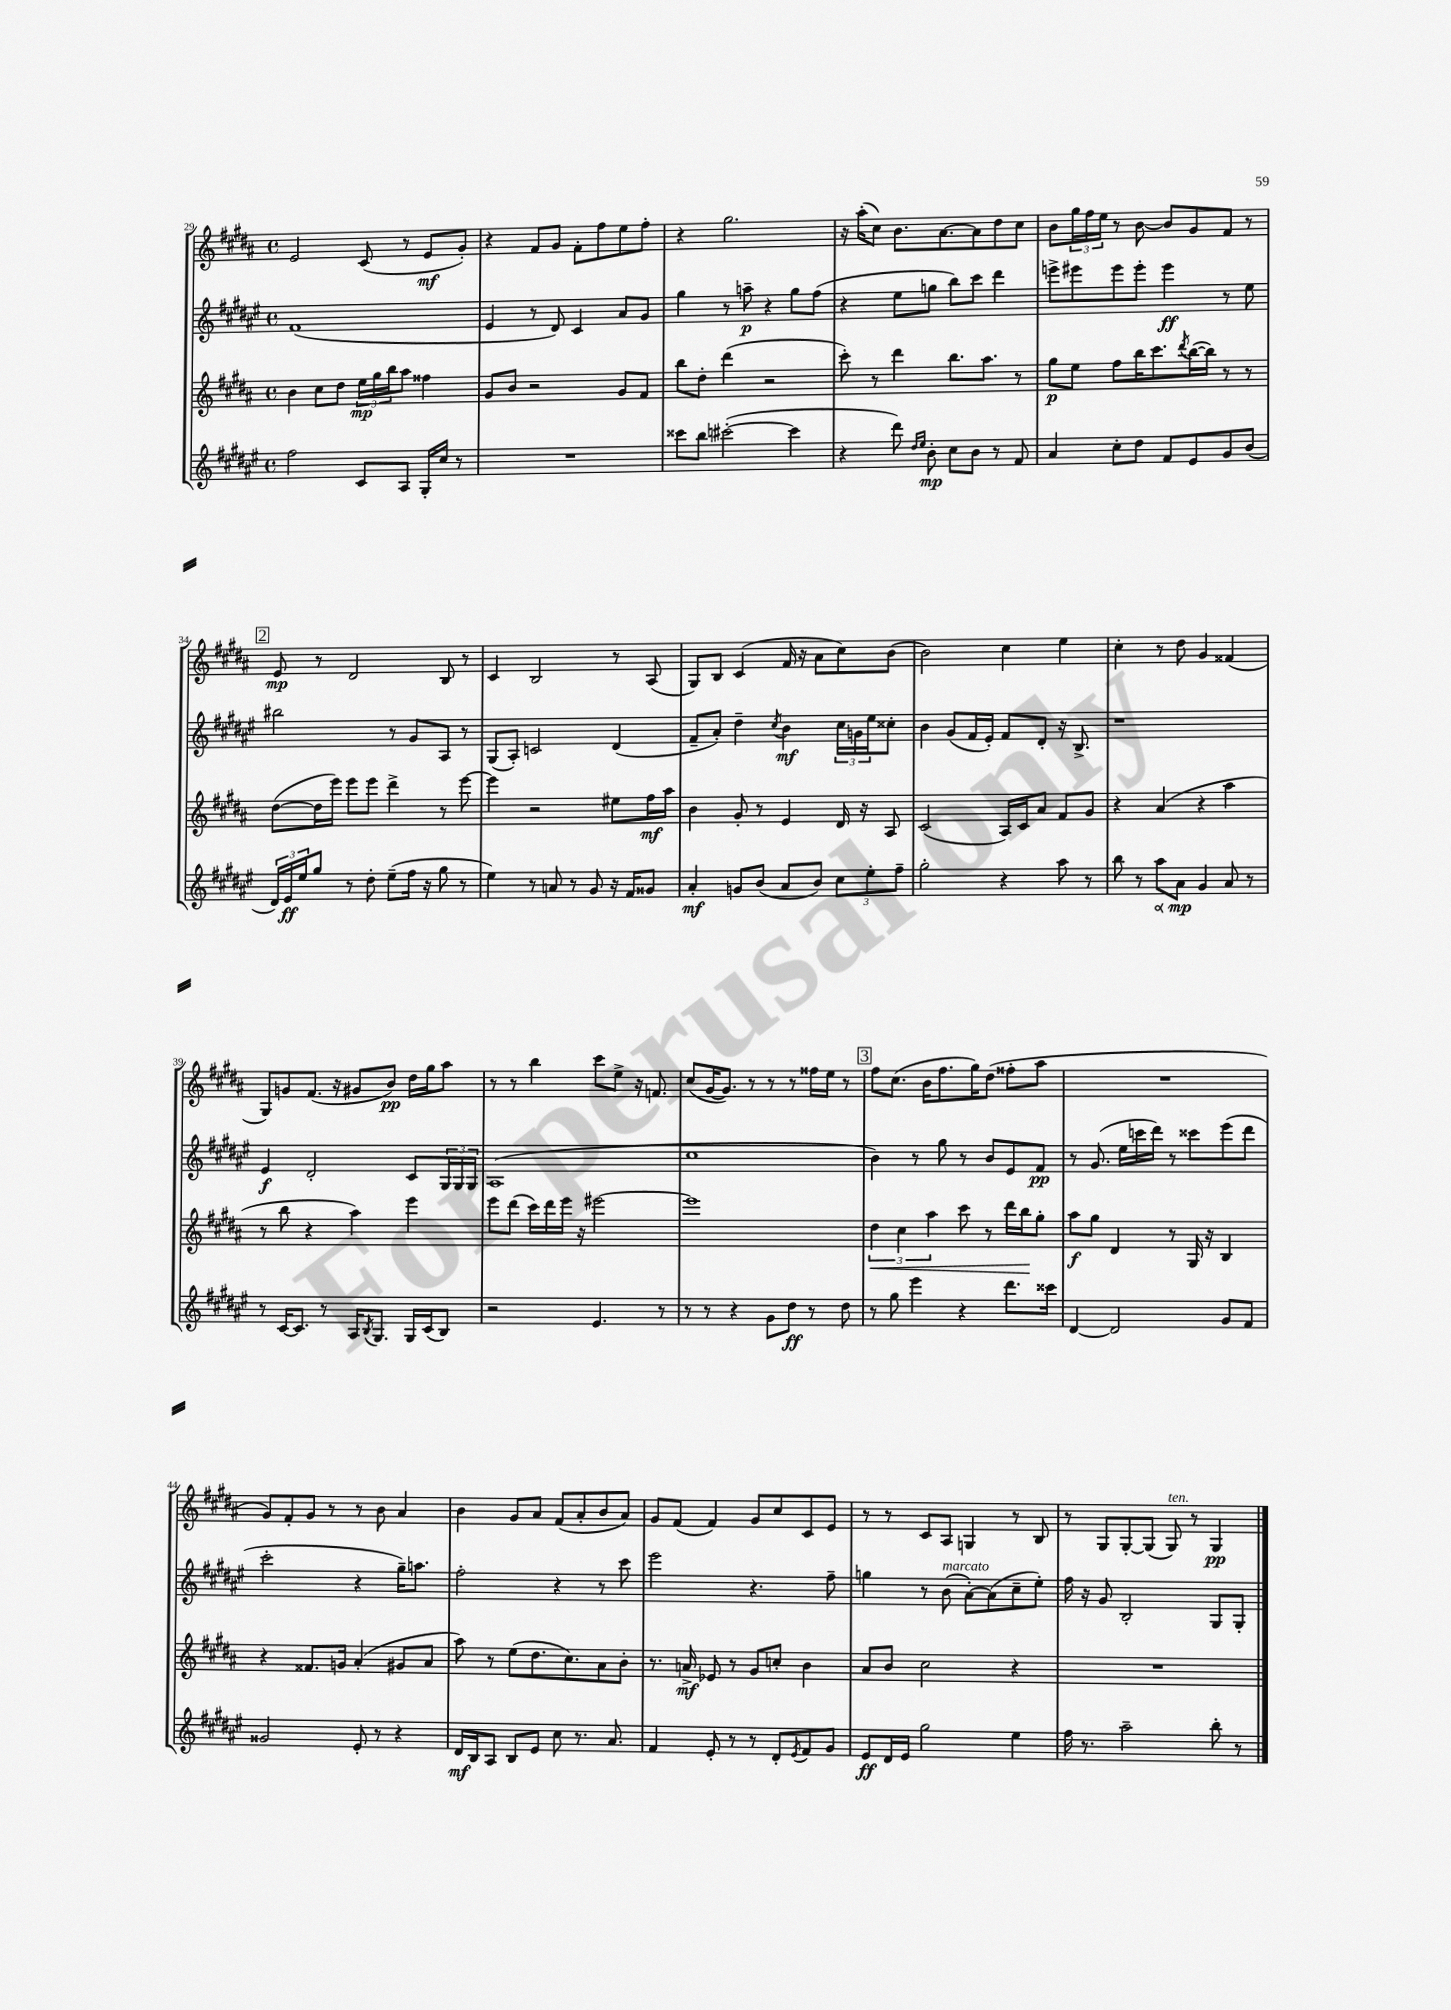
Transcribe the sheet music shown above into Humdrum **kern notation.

**kern	**dynam	**kern	**dynam	**kern	**dynam	**kern	**dynam
*part4	*part4	*part3	*part3	*part2	*part2	*part1	*part1
*staff4	*staff4	*staff3	*staff3	*staff2	*staff2	*staff1	*staff1
*clefG2	*	*clefG2	*	*clefG2	*	*clefG2	*
*k[f#c#g#d#a#e#]	*	*k[f#c#g#d#a#]	*	*k[f#c#g#d#a#e#]	*	*k[f#c#g#d#a#]	*
*M4/4	*	*M4/4	*	*M4/4	*	*M4/4	*
*met(c)	*	*met(c)	*	*met(c)	*	*met(c)	*
=29	=29	=29	=29	=29	=29	=29	=29
2ff#\	.	4b\	.	(1f#	.	2e/	.
.	.	8cc#\L	.	.	.	.	.
.	.	8dd#\J	.	.	.	.	.
8c#/L	.	24ee\LL	mp	.	.	(8c#/	.
.	.	24gg#\	.	.	.	.	.
.	.	24bb\J	.	.	.	.	.
8A#/J	.	8aa#\J	.	.	.	8r	.
16G#'/LL	.	4ff##X\	.	.	.	8e/L	mf
16cc#/JJ	.	.	.	.	.	.	.
8r	.	.	.	.	.	8g#'/J)	.
=30	=30	=30	=30	=30	=30	=30	=30
1r	.	8g#/L	.	4e#/	.	4r	.
.	.	8b/J	.	.	.	.	.
.	.	2r	.	8r	.	8f#/L	.
.	.	.	.	8d#/)	.	8g#/J	.
.	.	.	.	4c#/	.	8f#'\L	.
.	.	.	.	.	.	8ff#\	.
.	.	8g#/L	.	8a#/L	.	8ee\	.
.	.	8f#/J	.	8g#/J	.	8ff#'\J	.
=31	=31	=31	=31	=31	=31	=31	=31
8ccc##X\L	.	8bb\L	.	4gg#\	.	4r	.
8bb\J	.	8dd#'\J	.	.	.	.	.
([2ccc#X'\	.	(4ddd#\	.	8r	.	2.gg#\	.
.	.	.	.	8aan~\	p	.	.
.	.	2r	.	4r	.	.	.
4ccc#\]	.	.	.	8gg#\L	.	.	.
.	.	.	.	(8ff#\J	.	.	.
=32	=32	=32	=32	=32	=32	=32	=32
4r	.	8ccc#'\)	.	4r	.	16r	.
.	.	.	.	.	.	(16aa#'\KL	.
.	.	8r	.	.	.	8cc#\J)	.
8ddd#\)	.	4ddd#\	.	8ee#\L	.	8.b\L	.
16qqdd#/LL	.	.	.	.	.	.	.
16qqee#/JJ	.	.	.	.	.	.	.
8b'\	mp	.	.	8ggn\J	.	.	.
.	.	.	.	.	.	[8.a#\	.
8cc#\L	.	8.bb\L	.	8bb\L)	.	.	.
8b\J	.	.	.	8ccc#\J	.	8a#\]	.
.	.	8.aa#\J	.	.	.	.	.
8r	.	.	.	4ddd#\	.	8dd#\	.
8f#/	.	8r	.	.	.	8cc#\J	.
=33	=33	=33	=33	=33	=33	=33	=33
4a#/	.	8gg#\L	p	8eeen^\L	.	8b\L	.
.	.	8ee\J	.	8eee#X\	.	24gg#\L	.
.	.	.	.	.	.	24ff#\	.
.	.	.	.	.	.	24ee\JJ	.
8cc#'\L	.	8ff#\L	.	8eee#\	.	8r	.
8dd#\J	.	16bb\K	.	8eee#'\J	.	[8b\	.
.	.	8.ccc#\	.	.	.	.	.
8f#/L	.	.	.	4eee#\	ff	8b/L]	.
.	.	8qddd#/	.	.	.	.	.
8e#/	.	([16bb\L	.	.	.	8g#/	.
.	.	16bb\JJ])	.	.	.	.	.
8g#/	.	8r	.	8r	.	8f#/J	.
(8b/J	.	8r	.	8ee#\	.	8r	.
!!LO:LB:g=z
!!LO:REH:place=s1:t=2
=34	=34	=34	=34	=34	=34	=34	=34
24d#/LL)	.	([8dd#\L	.	2bb#X\	.	8e/	mp
24e#/	ff	.	.	.	.	.	.
24ee#/J	.	.	.	.	.	.	.
8gg#/J	.	16dd#\L]	.	.	.	8r	.
.	.	16eee\JJ)	.	.	.	.	.
8r	.	8eee\L	.	.	.	2d#/	.
8dd#'\	.	8eee\J	.	.	.	.	.
(8ee#~\L	.	4ddd#^\	.	8r	.	.	.
16ff#\Jk	.	.	.	8g#/L	.	.	.
16r	.	.	.	.	.	.	.
8gg#\	.	8r	.	8A#/J	.	8B/	.
8r	.	[8eee\	.	8r	.	8r	.
=35	=35	=35	=35	=35	=35	=35	=35
4ee#\)	.	4eee\]	.	(8G#/L	.	4c#/	.
.	.	.	.	8A#'/J)	.	.	.
8r	.	2r	.	2cn/	.	2B/	.
8an/	.	.	.	.	.	.	.
8r	.	.	.	.	.	.	.
8g#/	.	.	.	.	.	.	.
16r	.	8ee#X\L	.	(4d#/	.	8r	.
16f#/KL	.	.	.	.	.	.	.
8g##X/J	.	16ff#\L	mf	.	.	(8A#/	.
.	.	16aa#\JJ	.	.	.	.	.
=36	=36	=36	=36	=36	=36	=36	=36
4a#'/	mf	4b\	.	8f#~/L	.	8G#/L)	.
.	.	.	.	8a#'/J)	.	8B/J	.
8gn/L	.	8g#'/	.	4dd#~\	.	(4c#/	.
(8b/J	.	8r	.	.	.	.	.
.	.	.	.	8qcc#/	.	.	.
8a#/L	.	4e/	.	4b\	mf	16f#/	.
.	.	.	.	.	.	16r	.
8b/J)	.	.	.	.	.	8a#\L	.
12cc#\L	.	16d#/	.	24cc#\LL	.	8cc#\)	.
.	.	.	.	24gn\	.	.	.
.	.	16r	.	.	.	.	.
12ee#'\	.	.	.	24ee#\J	.	.	.
.	.	8A#/	.	8cc##X'\J	.	(8b\J	.
12ff#~\J	.	.	.	.	.	.	.
=37	=37	=37	=37	=37	=37	=37	=37
2gg#'\	.	(2c#/	.	4b\	.	2b\)	.
.	.	.	.	(8g#/L	.	.	.
.	.	.	.	16f#/L	.	.	.
.	.	.	.	16e#'/JJ)	.	.	.
4r	.	16A#/LL)	.	8f#/L	.	4cc#\	.
.	.	16c#/J	.	.	.	.	.
.	.	8a#/J	.	8d#'/J	.	.	.
8aa#\	.	8f#/L	.	16r	.	4ee\	.
.	.	.	.	8.B^/	.	.	.
8r	.	8g#/J	.	.	.	.	.
=38	=38	=38	=38	=38	=38	=38	=38
8bb\	.	4r	.	1r	.	4cc#'\	.
8r	.	.	.	.	.	.	.
!	!LO:HP:b	!	!	!	!	!	!
8aa#\L	<	(4a#/	.	.	.	8r	.
8a#\J	mp	.	.	.	.	8dd#\	.
4g#/	[	4r	.	.	.	4g#/	.
8a#/	.	4aa#\	.	.	.	(4f##X/	.
8r	.	.	.	.	.	.	.
!!LO:LB:g=z
=39	=39	=39	=39	=39	=39	=39	=39
8r	.	8r	.	4e#/	f	8G#/L)	.
[16c#/KL	.	8bb\	.	.	.	8gn/	.
8.c#/J]	.	.	.	.	.	.	.
.	.	4r	.	2d#'/	.	(8.f#/J	.
8r	.	.	.	.	.	.	.
.	.	.	.	.	.	16r	.
16A#/KL	.	4aa#\)	.	.	.	8g#X/L	.
8qB/	.	.	.	.	.	.	.
8.G#/J	.	.	.	.	.	.	.
.	.	.	.	.	.	8b/J)	pp
16G#/LL	.	4eee\	.	8c#/L	.	16dd#\LL	.
(16c#/J	.	.	.	.	.	16gg#\J	.
8B/J)	.	.	.	24G#/L	.	8aa#\J	.
.	.	.	.	24G#/	.	.	.
.	.	.	.	24G#/JJ	.	.	.
=40	=40	=40	=40	=40	=40	=40	=40
2r	.	8eee\L	.	(1A#	.	8r	.
.	.	(8ddd#\J	.	.	.	8r	.
.	.	16ccc#\LL)	.	.	.	4bb\	.
.	.	16ddd#\	.	.	.	.	.
.	.	16eee\JJ	.	.	.	.	.
.	.	16r	.	.	.	.	.
4.e#/	.	[2eee#X\	.	.	.	8ccc#\L	.
.	.	.	.	.	.	8ee^\J	.
.	.	.	.	.	.	16r	.
.	.	.	.	.	.	8.fn/	.
8r	.	.	.	.	.	.	.
=41	=41	=41	=41	=41	=41	=41	=41
8r	.	1eee#]	.	1cc#	.	(8cc#/L	.
8r	.	.	.	.	.	[16g#/K	.
.	.	.	.	.	.	8.g#/J])	.
4r	.	.	.	.	.	.	.
.	.	.	.	.	.	8r	.
8g#\L	.	.	.	.	.	8r	.
8dd#\J	ff	.	.	.	.	8r	.
8r	.	.	.	.	.	16ff##X\LL	.
.	.	.	.	.	.	16ee\JJ	.
8dd#\	.	.	.	.	.	8r	.
!!LO:REH:place=s1:t=3
=42	=42	=42	=42	=42	=42	=42	=42
!	!	!	!LO:HP:b	!	!	!	!
8r	.	6dd#\	<	4b\)	.	8ff#\L	.
8gg#\	.	.	.	.	.	(8.cc#\J	.
.	.	6cc#\	.	.	.	.	.
4eee#\	.	.	.	8r	.	.	.
.	.	.	.	.	.	16b\KL	.
.	.	6aa#\	.	.	.	.	.
.	.	.	.	8gg#\	.	8.ff#\	.
4r	.	8ccc#\	.	8r	.	.	.
.	.	.	.	.	.	16gg#\K)	.
.	.	8r	.	8b/L	.	(8dd#\J	.
8.ddd#\L	.	16ddd#\LL	.	8e#/	.	8ff##X'\L	.
.	.	16bb\J	.	.	.	.	.
.	.	8gg#'\J	[	8f#/J	pp	8aa#\J	.
16ccc##X\Jk	.	.	.	.	.	.	.
=43	=43	=43	=43	=43	=43	=43	=43
[4d#/	.	8aa#\L	f	8r	.	1r	.
.	.	8gg#\J	.	(8.g#/	.	.	.
2d#/]	.	4d#/	.	.	.	.	.
.	.	.	.	16ee#\LL	.	.	.
.	.	.	.	16cccn\	.	.	.
.	.	.	.	16ddd#\JJ)	.	.	.
.	.	8r	.	8r	.	.	.
.	.	16G#/	.	8ccc##X\L	.	.	.
.	.	16r	.	.	.	.	.
8g#/L	.	4B/	.	(8eee#\	.	.	.
8f#/J	.	.	.	8ddd#\J	.	.	.
!!LO:LB:g=z
=44	=44	=44	=44	=44	=44	=44	=44
2g##X/	.	4r	.	2ccc#'\	.	8g#/L)	.
.	.	.	.	.	.	8f#'/	.
.	.	8.f##X/L	.	.	.	8g#/J	.
.	.	.	.	.	.	8r	.
.	.	16gn/Jk	.	.	.	.	.
8e#'/	.	(4a#'/	.	4r	.	8r	.
8r	.	.	.	.	.	8b\	.
4r	.	8g#X/L	.	16gg#~\KL)	.	4a#/	.
.	.	.	.	8.aan\J	.	.	.
.	.	8a#/J	.	.	.	.	.
=45	=45	=45	=45	=45	=45	=45	=45
16d#/LL	mf	8aa#\)	.	2ff#'\	.	4b\	.
16B/J	.	.	.	.	.	.	.
8A#/J	.	8r	.	.	.	.	.
8B/L	.	(8ee\L	.	.	.	8g#/L	.
8e#/J	.	8.dd#\	.	.	.	8a#/J	.
8cc#\	.	.	.	4r	.	(8f#/L	.
.	.	8.cc#\)	.	.	.	.	.
8.r	.	.	.	.	.	8a#'/	.
.	.	8a#\	.	8r	.	8b/	.
8.a#/	.	.	.	.	.	.	.
.	.	8b'\J	.	8ccc#\	.	8a#/J)	.
=46	=46	=46	=46	=46	=46	=46	=46
4f#/	.	8.r	.	2eee#\	.	8g#/L	.
.	.	.	.	.	.	(8f#/J	.
.	.	16an^/	mf	.	.	.	.
8e#'/	.	8e-X/	.	.	.	4f#/)	.
8r	.	8r	.	.	.	.	.
8r	.	8g#/L	.	4.r	.	8g#/L	.
8d#'/L	.	8ccn'/J	.	.	.	8cc#/	.
8qe#/	.	.	.	.	.	.	.
8f#/	.	4b\	.	.	.	8c#/	.
8g#/J	.	.	.	8ff#~\	.	8e/J	.
=47	=47	=47	=47	=47	=47	=47	=47
8e#/L	ff	8a#/L	.	4ggn\	.	8r	.
16d#/L	.	8b/J	.	.	.	8r	.
16e#/JJ	.	.	.	.	.	.	.
2gg#\	.	2cc#\	.	8r	.	8c#/L	.
!	!	!	!	!LO:TX:a:i:t=marcato	!	!	!
.	.	.	.	(8b\	.	8A#/J	.
.	.	.	.	[8a#'\L)	.	4Gn/	.
.	.	.	.	(8a#\]	.	.	.
4ee#\	.	4r	.	8cc#~\	.	8r	.
.	.	.	.	8ee#'\J)	.	8B/	.
=48	=48	=48	=48	=48	=48	=48	=48
16ff#\	.	1r	.	16ff#\	.	8r	.
8.r	.	.	.	16r	.	.	.
.	.	.	.	8g#/	.	8G#/L	.
2aa#~\	.	.	.	2B'/	.	[8G#'/	.
.	.	.	.	.	.	(8G#/J]	.
!	!	!	!	!	!	!LO:TX:a:i:t=ten.	!
.	.	.	.	.	.	8G#/)	.
.	.	.	.	.	.	8r	.
8bb'\	.	.	.	8G#/L	.	4G#/	pp
8r	.	.	.	8G#'/J	.	.	.
==	==	==	==	==	==	==	==
*-	*-	*-	*-	*-	*-	*-	*-
